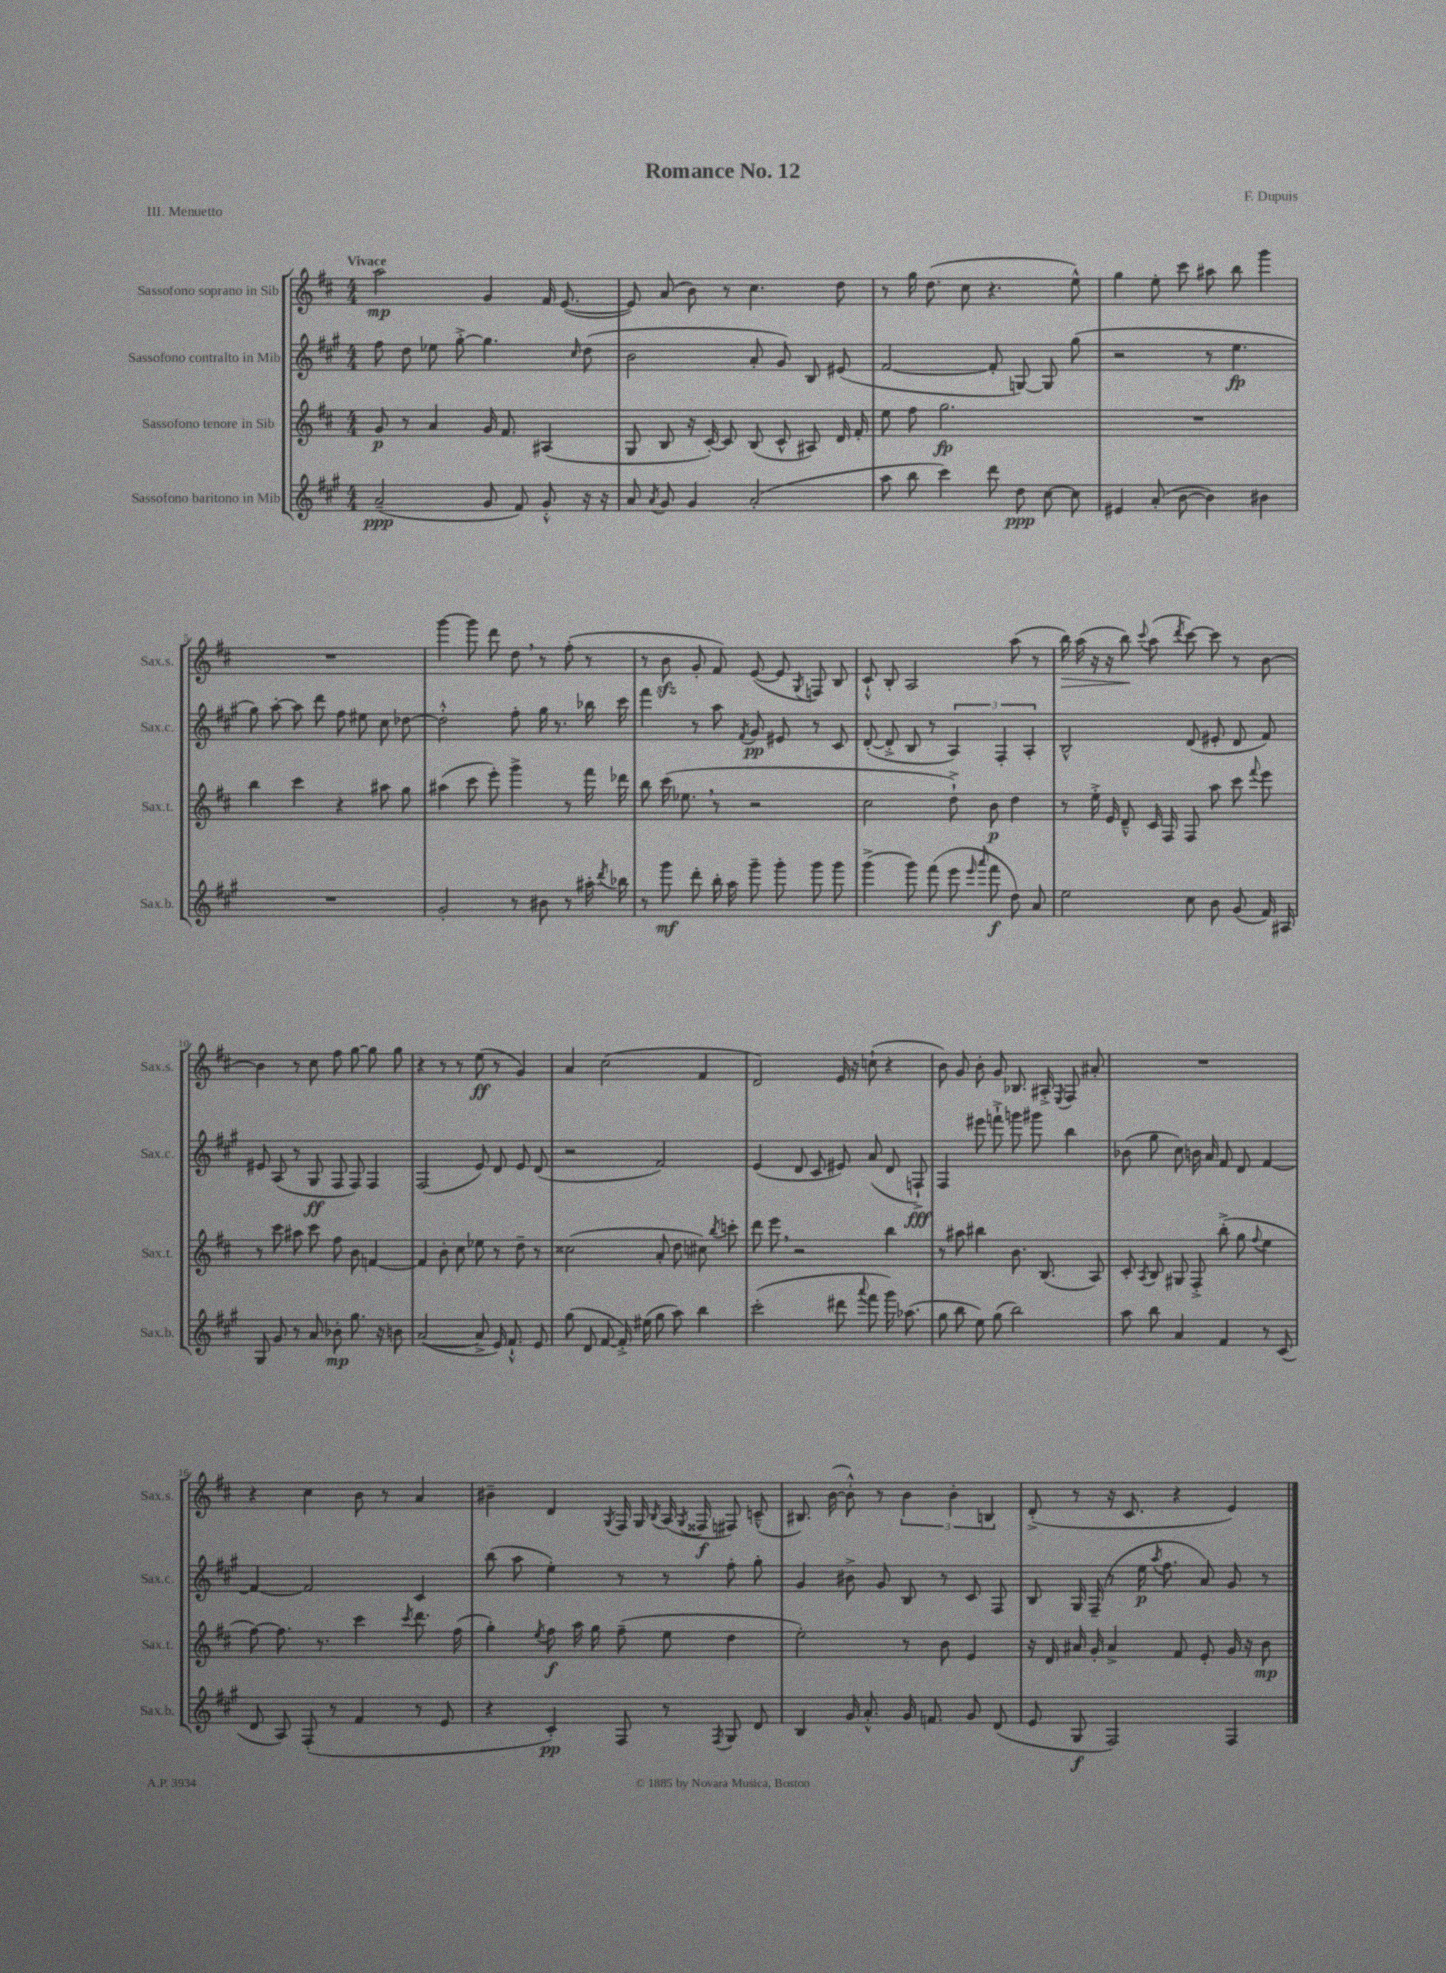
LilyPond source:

\header { title = "Romance No. 12" composer = "F. Dupuis" piece = "III. Menuetto" }
<<
\new StaffGroup <<
\new Staff = "s0" \with { instrumentName = "Sassofono soprano in Sib" shortInstrumentName = "Sax.s." } {
    \clef treble \key d \major \numericTimeSignature \time 4/4 \tempo "Vivace"
    \autoBeamOff a''2\mp g'4 fis'16 e'8.~( |
    e'8) a'8( b'8) r8 cis''4. d''8 |
    r8 g''16 d''8.( cis''8 r4. e''8-^) |
    g''4 e''8-. cis'''8 ais''8 b''8 g'''4 |
    R1 |
    g'''4~ g'''8 d'''8 d''8 \breathe r8 fis''8-.( r8 |
    r8 b'8\sfz g'8-. fis'8) e'8~( e'8 \acciaccatura { g8 } f8) b8 |
    cis'8-!-^ b8-. a2 a''8( r8 |
    b''16\>) a''16( r16 r16 b''8\!) \appoggiatura { cis'''8 } a''8( \acciaccatura { d'''8 } cis'''8~) cis'''8 r8 b'8~ |
    b'4 r8 cis''8 fis''8 g''8~ g''8 g''8 |
    r4 r8 r8 e''8\ff( r8 g'4) |
    a'4 cis''2( fis'4 |
    d'2) e'16 r16 c''8-!( r4 |
    b'8) g'8 b'8-. g'8 bes8. ais16-.-> \acciaccatura { e8 } fis8 ais'8-. |
    R1 |
    r4 cis''4 b'8 r8 a'4 |
    bis'4-- d'4 \acciaccatura { g8 } fis16 g16 \acciaccatura { b8 } a16( \acciaccatura { g8 } fisis16\f fis8) c'8---^( |
    bis8.) b'16~( b'8-.-^) r8 \tuplet 3/2 { b'4 b'4-. b4 } |
    d'8-.->( r8 r16 cis'8. r4 e'4) \bar "|." |
}
\new Staff = "s1" \with { instrumentName = "Sassofono contralto in Mib" shortInstrumentName = "Sax.c." } {
    \clef treble \key a \major \numericTimeSignature \time 4/4
    \autoBeamOff fis''8 d''8 ees''8 gis''8~-.-> gis''4. \grace { cis''16 } d''8( |
    b'2 a'8-. gis'8) b8 eis'8( |
    fis'2~ fis'8-. g8~) g8 gis''8( |
    r2 r8 e''4.\fp |
    gis''8) a''8~-. a''8 d'''8 fis''8 eis''8 cis''8 des''8~ |
    des''2-.-^ fis''8-. gis''16 r8. bes''16 cis'''16 |
    fis'''4 r8 a''8 \acciaccatura { fis'8 } gis'8\pp eis'8 r8 cis'8 |
    d'8~-.( d'8-.-> b8 r8 \tuplet 3/2 { a4) fis4-. a4-. } |
    b2-^ d'8( eis'8-. d'8 fis'8) |
    eis'8 a8( r8 gis8\ff fis8 fis8) fis4 |
    fis2( e'8) d'8 e'8 d'8( |
    r2 fis'2) |
    e'4( d'8 cis'8 eis'8) a'8( d'8 f8-!->\fff) |
    fis4 eis'''8 f'''8-!-> g'''8 gis'''8 b''4 |
    bes'8( gis''8 cis''8) b'16 a'16 fis'8 d'8 fis'4~ |
    fis'4~ fis'2 cis'4 |
    b''8( a''8 e''4-.) r8 r8 fis''8-. gis''8-. |
    gis'4 bis'8-> gis'8 b8 r8 cis'8 fis8 |
    b8 gis16 fis16--( r8 e''16\p \acciaccatura { a''8 } fis''8. a'8) gis'8 r8 \bar "|." |
}
\new Staff = "s2" \with { instrumentName = "Sassofono tenore in Sib" shortInstrumentName = "Sax.t." } {
    \clef treble \key d \major \numericTimeSignature \time 4/4
    \autoBeamOff g'8\p r8 a'4 g'16 fis'8. ais4( |
    g8 b8 r16 cis'16~-.) cis'8 b8( cis'8-^ ais8) d'16 fis'16-. |
    e''8 fis''8 g''2.\fp |
    R1 |
    b''4 cis'''4 r4 ais''8 g''8 |
    ais''4( cis'''8 e'''8-.) g'''4-> r8 fis'''16 des'''16 |
    b''8 cis'''16( ees''8. \breathe r8 r2 |
    cis''2 d''8-!->) b'8\p d''4 |
    r8 e''16-.-> e'16 d'8---^ cis'16 fis16 fis8 a''8 cis'''8 \appoggiatura { fis'''8 } e'''8 |
    r8 cis'''8 ais''8 cis'''8 fis''8 b'8 f'4~ |
    f'4 b'8-. cis''8 ees''8 r8 d''8-- r8 |
    cisis''2( a'8-. d''8 cis''8) \acciaccatura { b''8 } c'''8-. |
    d'''8 e'''8 \breathe r2 b''4 |
    r8 ais''8 bis''4 b'8. b8.( a8) |
    cis'8-. \acciaccatura { a8 } b8 gis8 fis8-.-> b''8-.->( g''8 \appoggiatura { fis''8 } e''4 |
    fis''8~) fis''8. r8. cis'''4 \acciaccatura { cis'''8 } d'''8. fis''16( |
    g''4-.) \acciaccatura { e''8 } fis''8\f a''16 g''16 fis''8--( e''8 d''4 |
    e''2-.) r8 b'8 e'4 |
    r16 d'16 ais'16 g'16-. ais'4-> fis'8 e'8-. g'16 r16 b'8\mp \bar "|." |
}
\new Staff = "s3" \with { instrumentName = "Sassofono baritono in Mib" shortInstrumentName = "Sax.b." } {
    \clef treble \key a \major \numericTimeSignature \time 4/4
    \autoBeamOff a'2--\ppp( gis'8 fis'8) gis'8-.-^ r16 r16 |
    a'8 \acciaccatura { a'8 } gis'8 gis'4 a'2-.( |
    a''8 b''8 cis'''4) d'''8 d''8\ppp cis''8~ cis''8 |
    eis'4 a'8-.( b'8~ b'4) bis'4 |
    R1 |
    gis'2-. r8 bis'8 r8 ais''16-. \acciaccatura { d'''8 } bes''16 |
    r8 gis'''8\mf d'''8-. b''16-. a''16 gis'''8-- gis'''8-. gis'''8 gis'''8 |
    gis'''4->( gis'''8) fis'''8( e'''8 \grace { e'''16 a'''16 } fis'''8\f d''8) a'8 |
    e''2 cis''8 b'8 gis'8( fis'16) ais16 |
    gis8 gis'8 r8 a'8 bes'8-.\mp gis''8. r16 b'8 |
    a'2~( a'8-> e'16) fis'8.-!-^ e'8 |
    gis''8( d'8 fis'8~ fis'16-.->) eis''16( gis''8 a''8) b''4 |
    cis'''2-.( dis'''8 \appoggiatura { a'''8 } fis'''8 gis'''16) aes''8.( |
    gis''8 b''8 e''8) gis''8( b''2) |
    a''8 b''8 a'4 fis'4 r8 cis'8( |
    d'8 a8) fis8-.( r8 fis'4 r8 e'8 |
    r4 cis'4-.\pp) fis8 r8 \acciaccatura { fis8 } gis8 d'8 |
    b4 gis'16 a'8.-.-^ gis'16 f'8. gis'8 d'8( |
    e'8 gis8\f fis2) fis4 \bar "|." |
}
>>
>>
